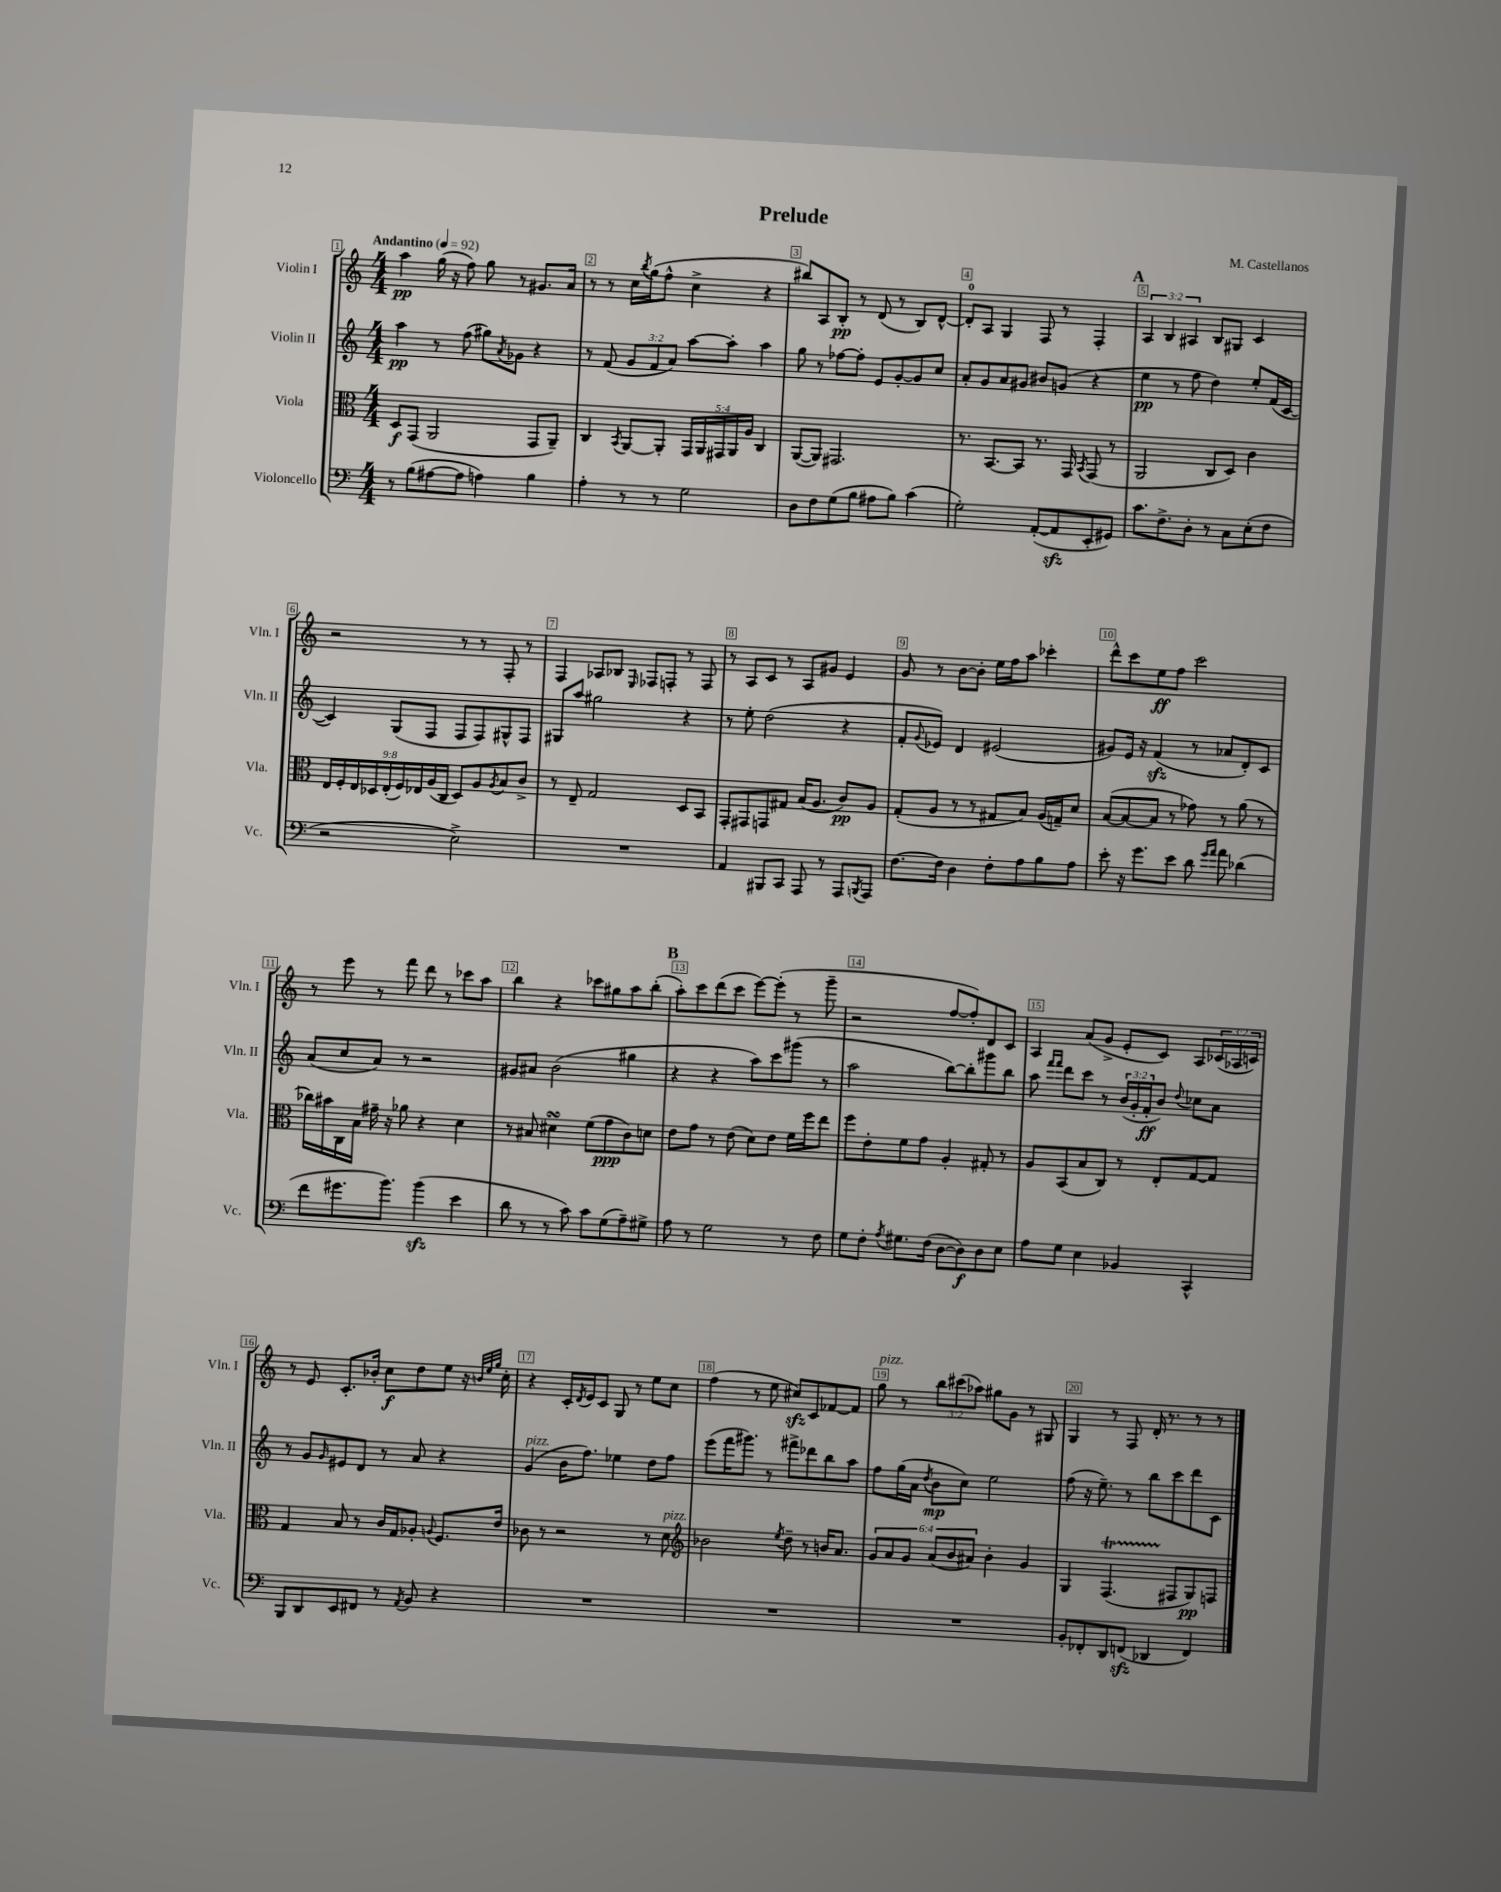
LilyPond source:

\header { title = "Prelude" composer = "M. Castellanos" }
<<
\new StaffGroup <<
\new Staff = "s0" \with { instrumentName = "Violin I" shortInstrumentName = "Vln. I" } {
    \clef treble \key c \major \numericTimeSignature \time 4/4 \override Staff.TupletNumber.text = #tuplet-number::calc-fraction-text \tempo "Andantino" 4 = 92
    a''4\pp g''16( r16 f''8) g''8 r8 gis'8. a'16 |
    r8 r8 c''16 \acciaccatura { b''8 } g''16( f''8-^ c''4-> r4 |
    bis''8) a8 b8-.\pp r8 d'8( r8 b8) d'8~-^ |
    d'8-0-. a8 g4 f8 r8 f4-. |
    \mark \markup { \bold "A" } \tuplet 3/2 { a4 b4 ais4 } b8 gis8 c'4 |
    r2 r8 r8 f8-. r8 |
    f4 aes8 bes8 \grace { e16 } fes8 f8-. r8 f8 |
    r8 a8 c'8 r8 a8 gis'8 e'4 |
    g'8 r8 b'8~ b'8-. e''16 f''16 a''8 ces'''4-. |
    d'''8-^ c'''8 e''8\ff f''8 c'''2 |
    r8 e'''8 r8 f'''8 d'''8 r8 ces'''8 a''8 |
    b''4 r4 ces'''8 gis''8 a''8 b''8-.( |
    \mark \markup { \bold "B" } a''8-.) c'''8 d'''8( c'''8 e'''8~) e'''8-.( r8 g'''8-- |
    r2 f''8~ f''8-.) d'8 c'8 |
    a4 a'8( g'8-> e'8-. c'8) a8 \tuplet 3/2 { ces'16( aes16 c'16) } |
    r8 e'8 c'8.-. bes'16-. c''8\f d''8 e''8 r16 \grace { b'32 e''32 g''32 } c''16-. |
    r4 c'16-. \acciaccatura { d'8 } e'16 c'8 g8 r8 e''8 c''8 |
    f''4( r8 e''8 cis''8\sfz) c'8 fes'8~ fes'8 |
    g''8^\markup { \italic "pizz." } r8 \tuplet 3/2 { b''8 cis'''8( aes''8) } gis''8 g'8 r8 gis8 |
    g4 r8 f8 d'16-. r8. r8 r8 \bar "|." |
}
\new Staff = "s1" \with { instrumentName = "Violin II" shortInstrumentName = "Vln. II" } {
    \clef treble \key c \major \numericTimeSignature \time 4/4 \override Staff.TupletNumber.text = #tuplet-number::calc-fraction-text
    a''4\pp r8 f''8( gis''8) \acciaccatura { a'8 } ges'8 r4 |
    r8 f'8( \tuplet 3/2 { g'8 f'8 a'8) } a''8~ a''8-. a''4 |
    g''8 r8 fes''8~ fes''8-. e'8 g'8~-. g'8 c''8 |
    a'8-. g'8 a'8 gis'8 bis'8 g'8( r4 |
    \mark \markup { \bold "A" } e''4\pp r8 f''8 d''4) e''8-. f'16( c'16~ |
    c'4) g8( f8 f8 f8) gis8-^ f8 |
    gis8 a''8 gis''2 r4 |
    r8 e''8-. d''2( r4 |
    f'8-. \appoggiatura { g'8 } ees'8) d'4 eis'2( |
    gis'8) e'16 r16 f'4\sfz( r8 aes'8 d'8-.) c'8 |
    a'8( c''8 a'8) r8 r2 |
    gis'8 ais'8 b'2( gis''4 |
    \mark \markup { \bold "B" } r4 r4 a''8) c'''8 gis'''8( r8 |
    a''2 b''8~) b''8-. gis'''8 b''8 |
    a''8 \grace { f'''16 f'''16 } d'''8 c'''8 r8 \tuplet 3/2 { b'16( g'16-. f'16-.\ff } b'8) \appoggiatura { d''8 } ces''8 a'8 |
    r8 g'8 \grace { g'16 } eis'8 d'8 r8 a'8 r4 |
    g'4^\markup { \italic "pizz." }( b'16 f''8.) ees''4 d''8 f''8 |
    e'''8( f'''16 gis'''8.) r8 fis'''8-> des'''8 b''8 a''8 |
    f''8 g''16( a'16 \acciaccatura { d''8 } b'8\mp c''8) e''2 |
    f''8( r16 e''8.--) r8 b''8 c'''8 d'''8 c'8 \bar "|." |
}
\new Staff = "s2" \with { instrumentName = "Viola" shortInstrumentName = "Vla." } {
    \clef alto \key c \major \numericTimeSignature \time 4/4 \override Staff.TupletNumber.text = #tuplet-number::calc-fraction-text
    d8\f g,8( a,2 g,8 a,8--) |
    c4 \acciaccatura { b,8 } a,8~ a,8-. \tuplet 5/4 { g,16 a,16 gis,16 a,16 a16 } c4 |
    a,8~( a,8) gis,2. |
    r8. b,8.~ b,8 r8. g,16 \acciaccatura { b,8 } g,8( r8 |
    \mark \markup { \bold "A" } a,2 c8 d8) c'4 |
    \tuplet 9/8 { e16 f16-. e16 des16 e16-.( f16) ees16 a16( c16 } des8) a8 \acciaccatura { a8 } b8 c'8-> |
    r8 e8-- g2 d8 b,8 |
    g,8-. gis,8 g,8 gis8 b16( a8. c'8\pp) a8 |
    g8-.( a8 r8 r8 gis8 b8) a16( g16--) d'8 |
    b8~( b8~ b8 r8 ges'8) r8 a'8( r8 |
    ces''16) bis'16 c16 b16 gis'16-- r16 aes'8 r4 d'4 |
    r8 bis8 dis'4\turn f'8( g'8\ppp c'8) d'8 |
    \mark \markup { \bold "B" } e'8 g'8 r8 e'8( d'8) e'8 f'16 f''16 e''8 |
    f''8 e'8-. f'8 g'8 a4-. gis8-. r8 |
    a8 b,8( b8 c8) r8 e8-. g8~ g8 |
    g4 b8 r8 c'16 g16 aes8-. \appoggiatura { a8 } f8. e'16 |
    ces'8 r8 r2 r8 d'8^\markup { \italic "pizz." } |
    \clef treble bes'2 \acciaccatura { e''8 } d''8-- r8 b'16 a'8. |
    \tuplet 6/4 { g'8 a'8 g'8 a'8( b'8 ais'8) } b'4-. g'4 |
    g4 f4.\startTrillSpan( fis8\stopTrillSpan g8\pp) f8 \bar "|." |
}
\new Staff = "s3" \with { instrumentName = "Violoncello" shortInstrumentName = "Vc." } {
    \clef bass \key c \major \numericTimeSignature \time 4/4
    r8 b8( ais8~ ais8 a4) b4 |
    a4-. r8 r8 g2 |
    d8 f8 g8( b8 ais8 b8) c'4( |
    g2-.) a,8~-.( a,8\sfz e,8-. gis,8) |
    \mark \markup { \bold "A" } c'8. f8.-> d8-. r8 c8 e8-.( f8 |
    r2 e2->) |
    R1 |
    a,4 bis,,8 c,8 a,,8 r8 a,,8 \acciaccatura { b,,8 } a,,8 |
    f8.~ f16 d4 f8-. a8 b8 a8 |
    e'8-. r16 g'8. e'8 d'8 \grace { g'16 a'16 } a'8 des'4( |
    f'8 gis'8. b'8.) b'4\sfz( e'4 |
    d'8 r8 r8 c'8) c'8 g8( a8--) gis8-> |
    \mark \markup { \bold "B" } a8 r8 g2 r8 f8 |
    g8 f8-. \acciaccatura { a8 } gis8. f16( d8~ d8\f) d8 e8 |
    a8 g8 e4 bes,4 c,4-^ |
    b,,8 d,8 e,8 fis,8 r8 \acciaccatura { a,8 } b,8 r4 |
    R1 |
    R1 |
    R1 |
    b,8-. fes,8-. d,8 f,8\sfz( des,4 f,4) \bar "|." |
}
>>
>>
\layout { \context { \Score \override BarNumber.break-visibility = ##(#f #t #t) barNumberVisibility = #all-bar-numbers-visible \override BarNumber.stencil = #(make-stencil-boxer 0.1 0.3 ly:text-interface::print) } }
